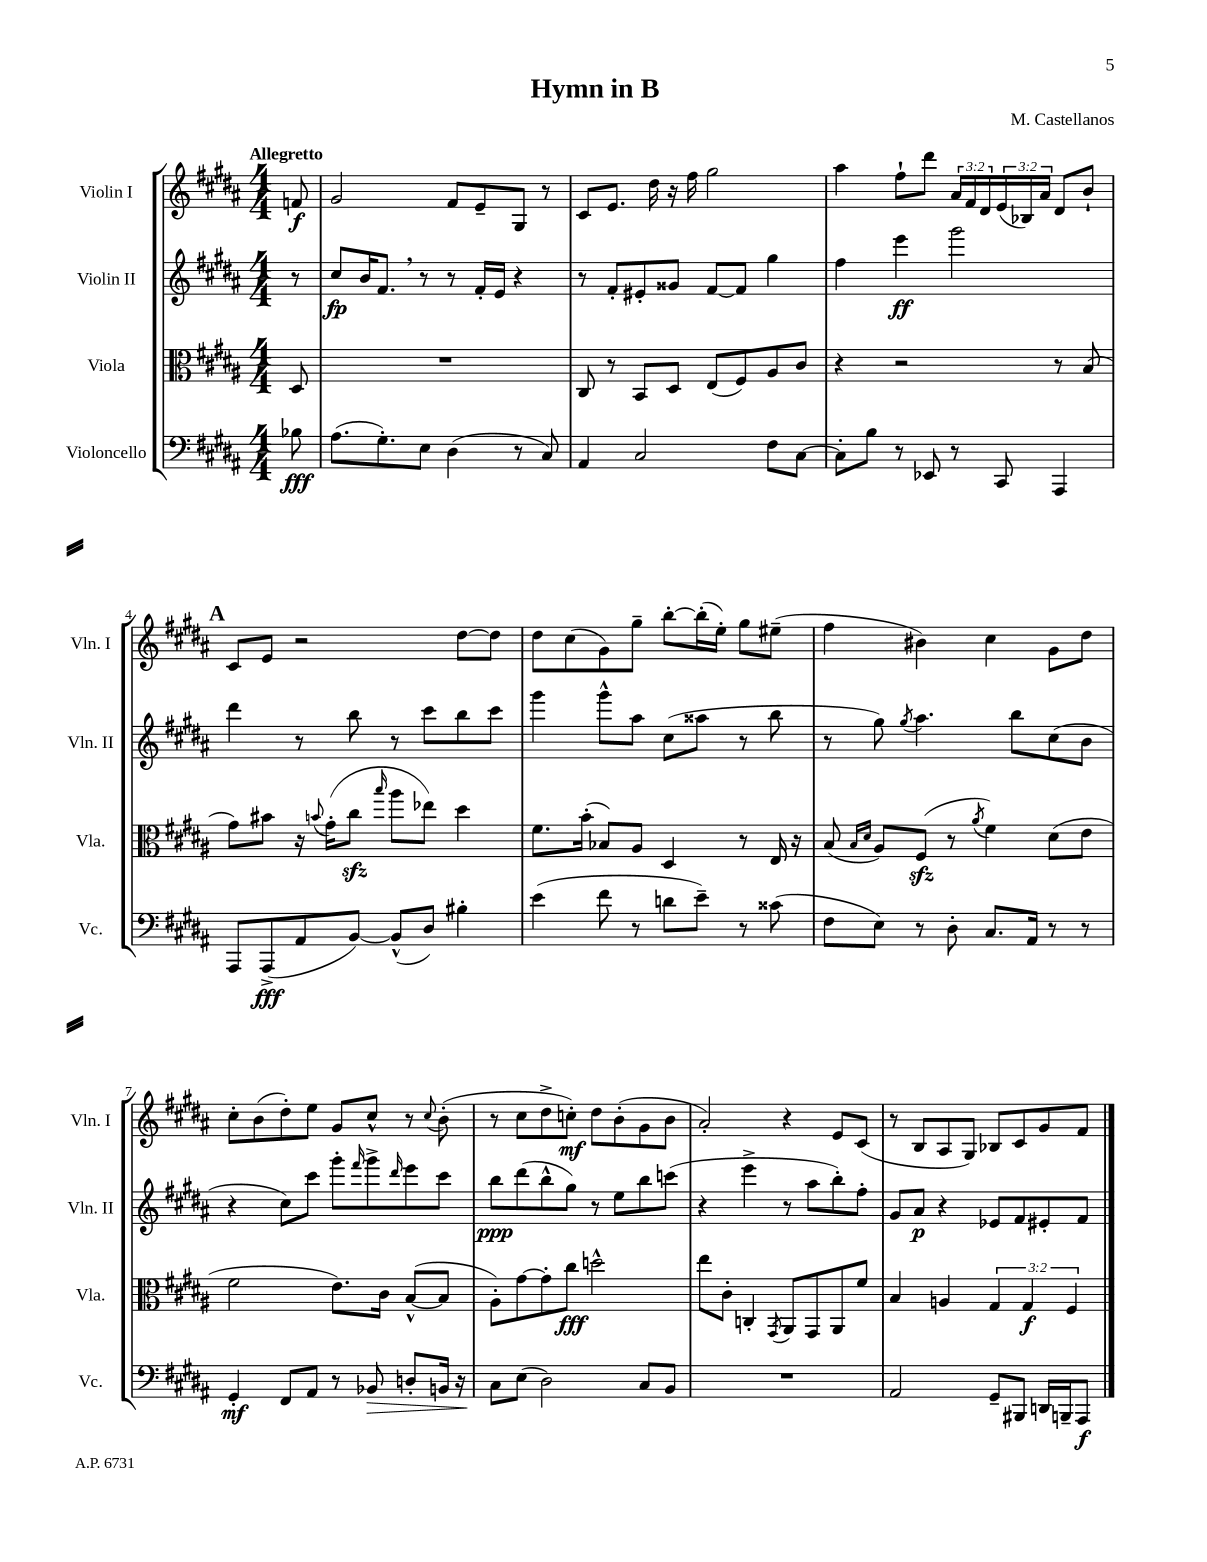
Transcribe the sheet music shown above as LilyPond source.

\header { title = "Hymn in B" composer = "M. Castellanos" }
<<
\new StaffGroup <<
\new Staff = "s0" \with { instrumentName = "Violin I" shortInstrumentName = "Vln. I" } {
    \clef treble \key b \major \numericTimeSignature \time 4/4 \override Staff.TupletNumber.text = #tuplet-number::calc-fraction-text \partial 8 \tempo "Allegretto"
    f'8\f |
    gis'2 fis'8 e'8-- gis8 r8 |
    cis'8 e'8. dis''16 r16 fis''16 gis''2 |
    ais''4 fis''8-! dis'''8 \tuplet 3/2 { ais'16 fis'16 dis'16 } \tuplet 3/2 { e'16( bes16) ais'16 } dis'8 b'8-! |
    \mark \markup { \bold "A" } cis'8 e'8 r2 dis''8~ dis''8 |
    dis''8 cis''8( gis'8) gis''8-- b''8~-. b''16-.( e''16-.) gis''8 eis''8--( |
    fis''4 bis'4) cis''4 gis'8 dis''8 |
    cis''8-. b'8( dis''8-.) e''8 gis'8 cis''8-^ r8 \appoggiatura { cis''8 } b'8-.( |
    r8 cis''8 dis''8-> c''8-.\mf) dis''8 b'8-.( gis'8 b'8 |
    ais'2-.) r4 e'8 cis'8( |
    r8 b8 ais8 gis8) bes8 cis'8 gis'8 fis'8 \bar "|." |
}
\new Staff = "s1" \with { instrumentName = "Violin II" shortInstrumentName = "Vln. II" } {
    \clef treble \key b \major \numericTimeSignature \time 4/4 \partial 8
    r8 |
    cis''8\fp b'16 fis'8. \breathe r8 r8 fis'16-. e'16 r4 |
    r8 fis'8-. eis'8-. gisis'8 fis'8~ fis'8 gis''4 |
    fis''4 e'''4\ff gis'''2 |
    \mark \markup { \bold "A" } dis'''4 r8 b''8 r8 cis'''8 b''8 cis'''8 |
    gis'''4 gis'''8-^ ais''8 cis''8( aisis''8 r8 b''8 |
    r8 gis''8) \acciaccatura { gis''8 } ais''4. b''8 cis''8( b'8 |
    r4 cis''8) cis'''8 gis'''8-. \grace { fis'''16 } gis'''8-> \grace { dis'''16 } e'''8 cis'''8 |
    b''8\ppp dis'''8( b''8-^ gis''8) r8 e''8 b''8 c'''8( |
    r4 e'''4-> r8 ais''8 b''8-.) fis''8-. |
    gis'8 ais'8\p r4 ees'8 fis'8 eis'8-. fis'8 \bar "|." |
}
\new Staff = "s2" \with { instrumentName = "Viola" shortInstrumentName = "Vla." } {
    \clef alto \key b \major \numericTimeSignature \time 4/4 \override Staff.TupletNumber.text = #tuplet-number::calc-fraction-text \partial 8
    dis8 |
    R1 |
    cis8 r8 b,8 dis8 e8( fis8) ais8 cis'8 |
    r4 r2 r8 b8( |
    \mark \markup { \bold "A" } gis'8) bis'8 r16 \appoggiatura { b'8 } gis'16-.( cis''8\sfz \grace { b''16 } ais''8 ees''8) dis''4 |
    fis'8. b'16-.( bes8) ais8 dis4 r8 e16 r16 |
    b8( \grace { b16 dis'16 } ais8) fis8\sfz( r8 \acciaccatura { ais'8 } fis'4) dis'8( e'8 |
    fis'2 e'8.) cis'16 b8~-^( b8 |
    ais8-.) gis'8~ gis'8-. cis''8\fff d''2-^ |
    e''8 cis'8-. c4-. \acciaccatura { gis,8 } ais,8 gis,8 ais,8 fis'8 |
    b4 a4 \tuplet 3/2 { gis4 gis4\f fis4 } \bar "|." |
}
\new Staff = "s3" \with { instrumentName = "Violoncello" shortInstrumentName = "Vc." } {
    \clef bass \key b \major \numericTimeSignature \time 4/4 \partial 8
    bes8\fff |
    ais8.( gis8.-.) e8 dis4( r8 cis8) |
    ais,4 cis2 fis8 cis8~ |
    cis8-. b8 r8 ees,8 r8 cis,8 ais,,4 |
    \mark \markup { \bold "A" } ais,,8 ais,,8->\fff( ais,8 b,8~) b,8-^( dis8) bis4-. |
    e'4( fis'8 r8 d'8 e'8--) r8 cisis'8( |
    fis8 e8) r8 dis8-. cis8. ais,16 r8 r8 |
    gis,4-.\mf fis,8 ais,8 r8 bes,8\> d8-. b,16 r16 |
    cis8\! e8( dis2) cis8 b,8 |
    R1 |
    ais,2 gis,8-- bis,,8 d,16 b,,16-- ais,,8\f \bar "|." |
}
>>
>>
